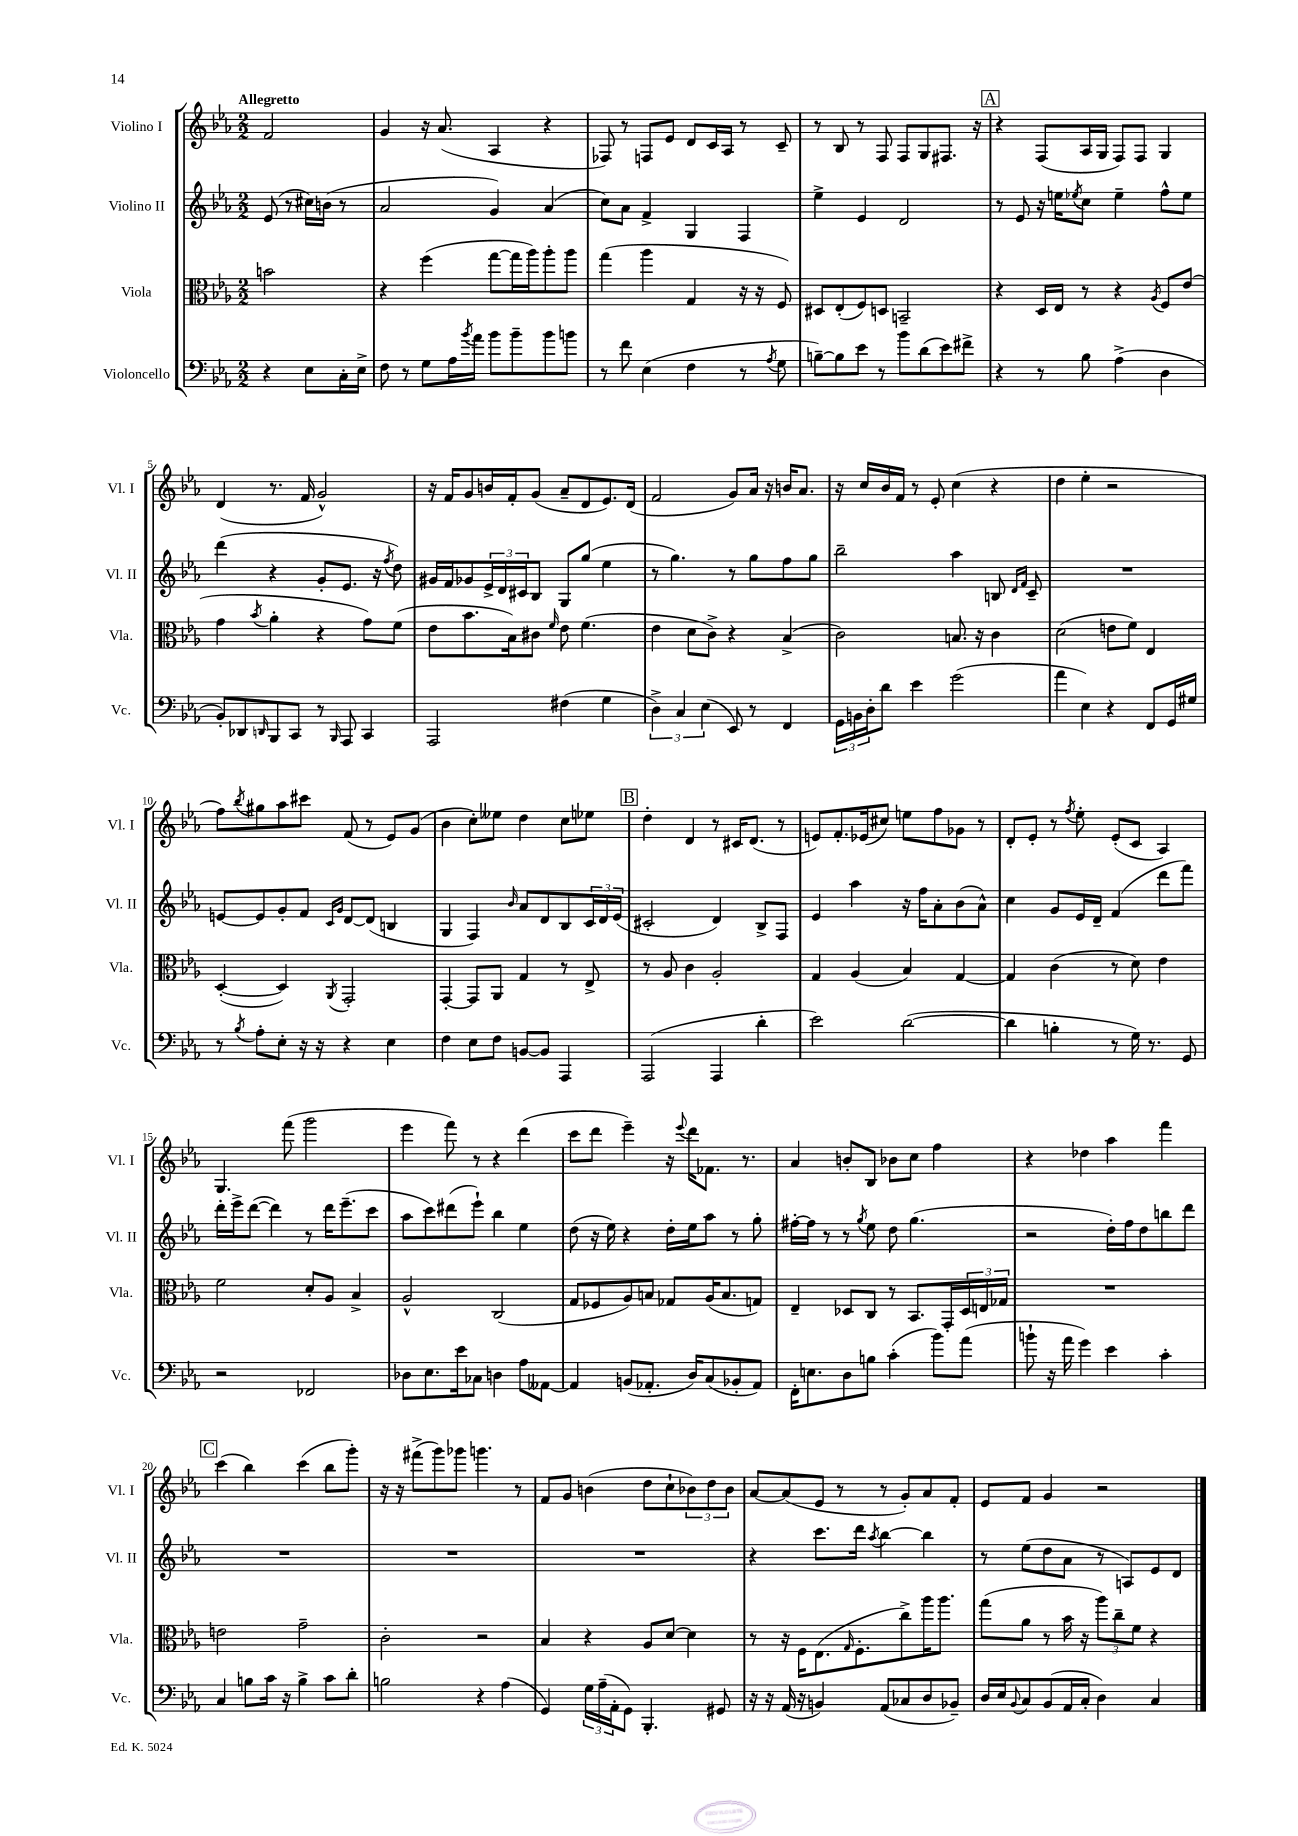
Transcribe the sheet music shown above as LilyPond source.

<<
\new StaffGroup <<
\new Staff = "s0" \with { instrumentName = "Violino I" shortInstrumentName = "Vl. I" } {
    \clef treble \key ees \major \numericTimeSignature \time 2/2 \partial 2 \tempo "Allegretto"
    f'2 |
    g'4 r16 aes'8.( aes4 r4 |
    fes8) r8 f8 ees'8 d'8 c'16 aes16 r8 c'8-- |
    r8 bes8 r8 f8 f8 g8 fis8. r16 |
    \mark \markup { \box "A" } r4 f8( aes16 g16 f8) f8 g4 |
    d'4( r8. f'16 g'2-^) |
    r16 f'16 g'8 b'16 f'16-. g'8( aes'8-- d'8 ees'8.) d'16( |
    f'2 g'8) aes'16 r16 b'16 aes'8. |
    r16 c''16 bes'16 f'16 r8 ees'8-. c''4( r4 |
    d''4 ees''4-. r2 |
    f''8) \acciaccatura { bes''8 } gis''8 aes''8 cis'''8 f'8( r8 ees'8) g'8( |
    bes'4 c''8-.) eeses''8 d''4 c''8 ees''8 |
    \mark \markup { \box "B" } d''4-. d'4 r8 cis'16 d'8.( r8 |
    e'8) f'8.-. ees'16( cis''8) e''8 f''8 ges'8 r8 |
    d'8-. ees'8-. r8 \acciaccatura { f''8 } ees''8-. ees'8-.( c'8 aes4) |
    g4. f'''8( g'''2 |
    ees'''4 f'''8) r8 r4 d'''4( |
    c'''8 d'''8 ees'''4--) r16 \appoggiatura { ees'''8 } d'''16 fes'8. r8. |
    aes'4 b'8-. bes8 bes'8 c''8 f''4 |
    r4 des''4 aes''4 f'''4 |
    \mark \markup { \box "C" } c'''4( bes''4) c'''4( bes''8 g'''8-.) |
    r16 r16 fis'''8->( g'''8) ges'''8 g'''4. r8 |
    f'8 g'8 b'4( d''8 c''8-! \tuplet 3/2 { bes'8) d''8 bes'8 } |
    aes'8~ aes'8( ees'8 r8 r8 g'8-.) aes'8 f'8-. |
    ees'8 f'8 g'4 r2 \bar "|." |
}
\new Staff = "s1" \with { instrumentName = "Violino II" shortInstrumentName = "Vl. II" } {
    \clef treble \key ees \major \numericTimeSignature \time 2/2 \partial 2
    ees'8( r8 cis''16) b'16( r8 |
    aes'2 g'4) aes'4( |
    c''8) aes'8 f'4-> g4 f4 |
    ees''4-> ees'4 d'2 |
    \mark \markup { \box "A" } r8 ees'8 r16 e''16 \acciaccatura { ees''8 } c''8 ees''4-- f''8-^ ees''8 |
    d'''4( r4 g'8-. ees'8. r16 \acciaccatura { f''8 } d''8) |
    gis'16 f'16 ges'8 \tuplet 3/2 { ees'16-> d'16 cis'16 } bes8 g8 g''8( ees''4 |
    r8 g''4.) r8 g''8 f''8 g''8 |
    bes''2-- aes''4 b8 \grace { d'16 f'16 } c'8-- |
    R1 |
    e'8~ e'8 g'8-. f'8 \grace { c'16 g'16 } d'8~ d'8( b4 |
    g4 f4) \grace { bes'16 } aes'8 d'8 bes8 \tuplet 3/2 { c'16 d'16 ees'16( } |
    \mark \markup { \box "B" } cis'2-. d'4) bes8-> f8 |
    ees'4 aes''4 r16 f''16 aes'8-. bes'8( aes'8-^) |
    c''4 g'8 ees'16 d'16-- f'4( d'''8 f'''8) |
    d'''16-. ees'''16-> d'''8~( d'''4) r8 d'''16 ees'''8.--( c'''8 |
    aes''8 c'''8) dis'''8( ees'''8-!) bes''4 ees''4 |
    d''8( r16 ees''16) r4 d''16-. ees''16 aes''8 r8 g''8-. |
    fis''16~-. fis''16 r8 r8 \acciaccatura { g''8 } ees''8 d''8 g''4.( |
    r2 d''16-.) f''16 d''8 b''8 d'''8 |
    \mark \markup { \box "C" } R1 |
    R1 |
    R1 |
    r4 c'''8. d'''16 \acciaccatura { aes''8 } bes''4~ bes''4 |
    r8 ees''8( d''8 aes'8 r8 a8) ees'8 d'8 \bar "|." |
}
\new Staff = "s2" \with { instrumentName = "Viola" shortInstrumentName = "Vla." } {
    \clef alto \key ees \major \numericTimeSignature \time 2/2 \partial 2
    b'2 |
    r4 f''4( g''8~ g''16 aes''16) aes''8-. aes''8 |
    g''4( aes''4 g4 r16 r16 f8) |
    dis8 ees8-.( f8) d8 b,2-- |
    \mark \markup { \box "A" } r4 d16 ees16 r8 r4 \acciaccatura { aes8 } f8 ees'8( |
    g'4 \acciaccatura { bes'8 } aes'4-. r4 g'8) f'8( |
    ees'8 bes'8. bes16) cis'8 \grace { f'16 } ees'8 f'4.( |
    ees'4 d'8 c'8->) r4 bes4->( |
    c'2) b8. r16 c'4 |
    d'2( e'8 f'8) ees4 |
    d4~-.( d4) \acciaccatura { aes,8 } g,2-. |
    g,4~-. g,8 aes,8 g4 r8 ees8-> |
    \mark \markup { \box "B" } r8 aes8 c'4 aes2-. |
    g4 aes4( bes4) g4~ |
    g4 c'4( r8 d'8) ees'4 |
    f'2 d'8-. aes8 bes4-> |
    aes2-^ c2( |
    g8 fes8 aes8) b8 ges8 aes16( b8. g8) |
    ees4-- des8 c8 r8 bes,8. g,16-. \tuplet 3/2 { des16 e16 ges16 } |
    R1 |
    \mark \markup { \box "C" } e'2 g'2-- |
    c'2-. r2 |
    bes4 r4 aes8 d'8~ d'4 |
    r8 r16 f16 ees8.( \grace { g16 } f8.-. c''8->) aes''16 aes''8. |
    g''8( aes'8 r8 bes'16 r16 \tuplet 3/2 { aes''8) c''8-- f'8 } r4 \bar "|." |
}
\new Staff = "s3" \with { instrumentName = "Violoncello" shortInstrumentName = "Vc." } {
    \clef bass \key ees \major \numericTimeSignature \time 2/2 \partial 2
    r4 ees8 c16-. ees16-> |
    f8 r8 g8 aes16 \acciaccatura { bes'8 } aes'16 bes'8 bes'8-- bes'8 b'8 |
    r8 f'8 ees4( f4 r8 \acciaccatura { aes8 } g8 |
    b8~--) b8 ees'8 r8 bes'8 d'8( ees'8) fis'8-> |
    \mark \markup { \box "A" } r4 r8 bes8 aes4->( d4 |
    bes,8-.) des,8 \grace { d,16 } bes,,8 c,8 r8 \grace { bes,,16 } aes,,8 c,4 |
    aes,,2 fis4( g4 |
    \tuplet 3/2 { d4->) c4 ees4( } ees,8) r8 f,4 |
    \tuplet 3/2 { g,16 b,16 d16-. } d'8 ees'4 g'2( |
    aes'4 ees4) r4 f,8 g,16 gis16 |
    r8 \acciaccatura { bes8 } aes8-. ees8-. r16 r16 r4 ees4 |
    f4 ees8 f8 b,8~ b,8 aes,,4 |
    \mark \markup { \box "B" } aes,,2( aes,,4 d'4-. |
    ees'2) d'2~( |
    d'4 b4-. r8 g16) r8. g,8 |
    r2 fes,2 |
    des8 ees8. ees'16 ces8 d4 aes8 aeses,8~ |
    aeses,4 b,8( aes,8.-. d16) c8( bes,8-. aes,8) |
    f,16-. e8. d8 b8 c'4-.( bes'8) aes'8( |
    b'8-! r16 aes'16 g'4) ees'4 c'4-. |
    \mark \markup { \box "C" } c4 b8 c'16 r16 b4-> c'8 d'8-. |
    b2 r4 aes4( |
    g,4) \tuplet 3/2 { g16 aes16--( aes,16-. } g,8) bes,,4.-. gis,8 |
    r16 r16 aes,16( r16 b,4) aes,8( ces8 d8 bes,8--) |
    d16 ees16 \appoggiatura { bes,8 } c8 bes,8( aes,16 c16-. d4) c4 \bar "|." |
}
>>
>>
